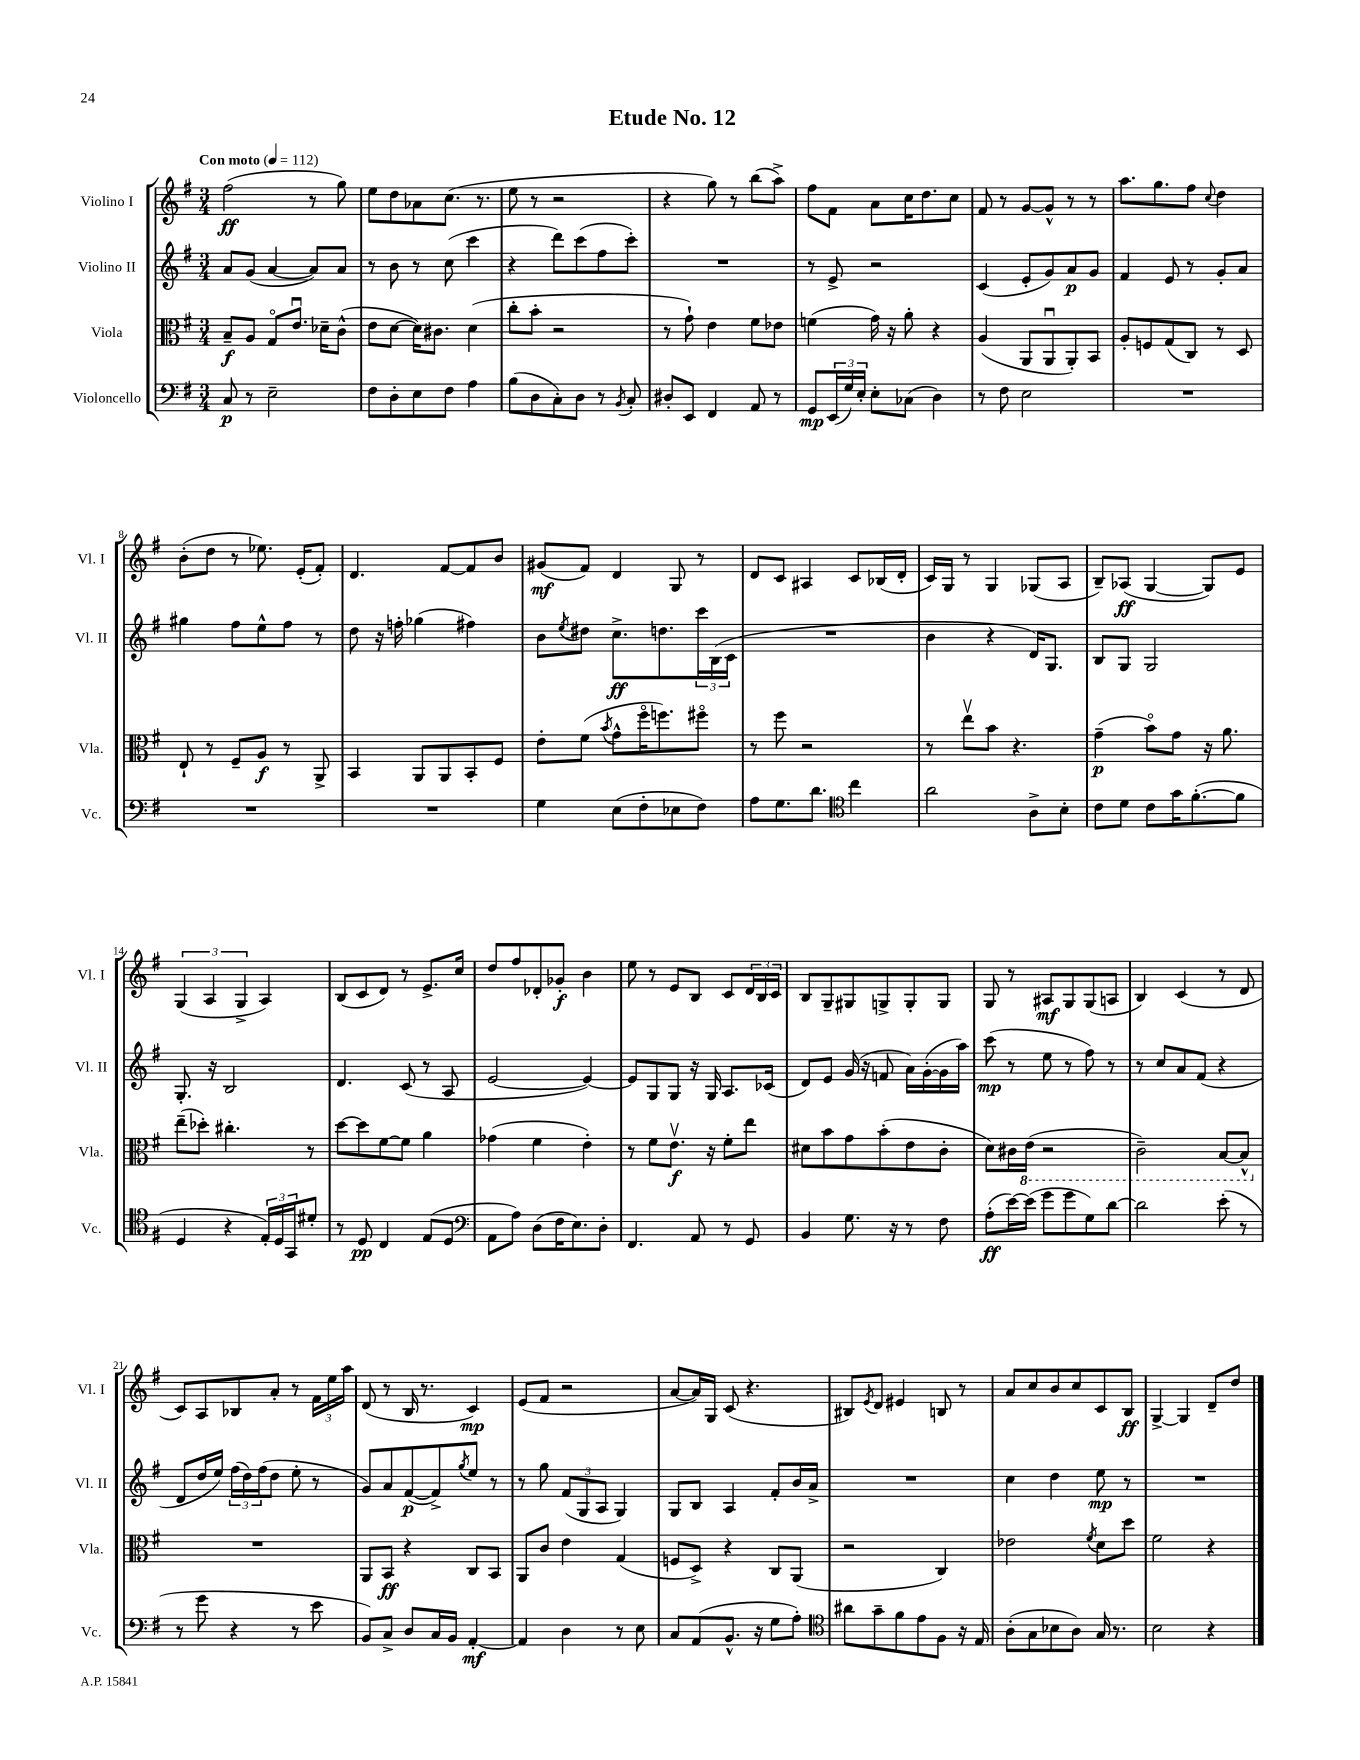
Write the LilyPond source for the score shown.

\header { title = "Etude No. 12" }
<<
\new StaffGroup <<
\new Staff = "s0" \with { instrumentName = "Violino I" shortInstrumentName = "Vl. I" } {
    \clef treble \key g \major \numericTimeSignature \time 3/4 \tempo "Con moto" 4 = 112
    fis''2\ff( r8 g''8) |
    e''8 d''8 aes'8 c''8.( r8. |
    e''8 r8 r2 |
    r4 g''8) r8 b''8( a''8->) |
    fis''8 fis'8 a'8 c''16 d''8. c''8 |
    fis'8 r8 g'8~ g'8-^ r8 r8 |
    a''8. g''8. fis''8 \appoggiatura { c''8 } d''4 |
    b'8-.( d''8 r8 ees''8.) e'16-.( fis'8-.) |
    d'4. fis'8~ fis'8 b'8 |
    gis'8\mf( fis'8) d'4 g8 r8 |
    d'8 c'8 ais4 c'8 bes16( d'16-. |
    c'16) g16 r8 g4 ges8( a8 |
    b8--) aes8\ff( g4~ g8) e'8 |
    \tuplet 3/2 { g4( a4 g4-> } a4) |
    b8( c'8 d'8) r8 e'8.-> c''16 |
    d''8 fis''8 des'8-. ges'8-.\f b'4 |
    e''8 r8 e'8 b8 c'8 \tuplet 3/2 { d'16 b16 c'16 } |
    b8 g8-- gis8 g8-> g8-. g8 |
    g8 r8 ais8\mf g8 g8( a8 |
    b4) c'4( r8 d'8 |
    c'8) a8 bes8 a'8-. r8 \tuplet 3/2 { fis'16 e''16 a''16 } |
    d'8( r8 b16 r8. c'4\mp) |
    e'8( fis'8 r2 |
    a'8~ a'16) g16 c'8( r4. |
    bis8) \acciaccatura { e'8 } d'8 eis'4 b8 r8 |
    a'8 c''8 b'8 c''8 c'8 b8\ff |
    g4~-> g4 d'8-- d''8 \bar "|." |
}
\new Staff = "s1" \with { instrumentName = "Violino II" shortInstrumentName = "Vl. II" } {
    \clef treble \key g \major \numericTimeSignature \time 3/4
    a'8 g'8( a'4~ a'8) a'8 |
    r8 b'8 r8 c''8( c'''4 |
    r4 d'''8) c'''8( fis''8 c'''8-.) |
    R2. |
    r8 e'8-> r2 |
    c'4( e'8-. g'8) a'8\p g'8 |
    fis'4 e'8 r8 g'8-. a'8 |
    gis''4 fis''8 e''8-^ fis''8 r8 |
    d''8 r16 f''16-. ges''4( fis''4) |
    b'8 \acciaccatura { e''8 } dis''8 c''8.->\ff d''8. \tuplet 3/2 { c'''16 b16( c'16 } |
    R2. |
    b'4 r4 d'16) g8. |
    b8 g8 g2 |
    g8.-. r16 b2 |
    d'4. c'8( r8 a8 |
    e'2~ e'4~) |
    e'8 g8 g8 r16 g16 a8. ces'16( |
    d'8) e'8 g'16( r16 f'8 a'16) g'16~-.( g'16 a''16) |
    c'''8\mp( r8 e''8 r8 fis''8) r8 |
    r8 c''8 a'8 fis'8( r4 |
    d'8 d''16 e''16) \tuplet 3/2 { fis''16( d''16) fis''16( } d''8 e''8-. r8 |
    g'8) a'8 fis'8~\p( fis'8->) \acciaccatura { g''8 } e''8 r8 |
    r8 g''8 \tuplet 3/2 { fis'8( g8 a8 } g4) |
    g8 b8 a4 fis'8-. b'16 a'16-> |
    R2. |
    c''4 d''4 e''8\mp r8 |
    R2. \bar "|." |
}
\new Staff = "s2" \with { instrumentName = "Viola" shortInstrumentName = "Vla." } {
    \clef alto \key g \major \numericTimeSignature \time 3/4
    b8--\f a8 g8\flageolet e'8.\downbow des'16-- c'8-^( |
    e'8 d'8~ d'16) cis'8. d'4( |
    c''8-. b'8-. r2 |
    r8 g'8-!) e'4 fis'8 ees'8 |
    f'4( g'16) r16 a'8-. r4 |
    a4( a,8 a,8\downbow a,8-.) b,8 |
    a8-. f8 g8( c8) r8 d8 |
    e8-! r8 fis8-- a8\f r8 a,8-> |
    b,4 a,8 a,8 b,8-. fis8 |
    e'8-. fis'8( \acciaccatura { b'8 } g'8-^ fis''16\flageolet f''8.) fis''8\flageolet |
    r8 fis''8 r2 |
    r8 e''8\upbow b'8 r4. |
    g'4--\p( b'8\flageolet) g'8 r16 a'8. |
    e''8--( des''8-.) cis''4.-. r8 |
    d''8~ d''8 fis'8~ fis'8 a'4 |
    ges'4( fis'4 e'4-.) |
    r8 fis'8 e'8.\upbow\f r16 fis'8-. e''8 |
    dis'8 b'8 g'8 b'8-.( e'8 c'8-. |
    d'8) cis'16 \ottava #-1 e16( r2 |
    c2--) b,8~ b,8-^ \ottava #0 |
    R2. |
    a,8 b,8\ff r4 c8 b,8 |
    a,8 c'8 e'4 g4( |
    f8 d8->) r4 c8 a,8( |
    r2 c4) |
    ees'2 \acciaccatura { fis'8 } d'8 d''8 |
    fis'2 r4 \bar "|." |
}
\new Staff = "s3" \with { instrumentName = "Violoncello" shortInstrumentName = "Vc." } {
    \clef bass \key g \major \numericTimeSignature \time 3/4
    c8\p r8 e2-- |
    fis8 d8-. e8 fis8 a4 |
    b8( d8 c8-.) d8 r8 \acciaccatura { b,8 } c8-. |
    dis8-. e,8 fis,4 a,8 r8 |
    g,8\mp \tuplet 3/2 { e,16( g16) e16-. } e8-. ces8( d4) |
    r8 fis8 e2 |
    R2. |
    R2. |
    R2. |
    g4 e8( fis8-. ees8 fis8) |
    a8 g8. d'8. \clef tenor c''4 |
    a'2 a8-> b8-. |
    c'8 d'8 c'8 g'16 fis'8.~-.( fis'8 |
    d4 r4 \tuplet 3/2 { e16-.) d16 g,16 } dis'8-. |
    r8 d8\pp c4 e8( d8 |
    \clef bass a,8 a8) d8( fis16 e8.) d8-. |
    fis,4. a,8 r8 g,8 |
    b,4 g8. r16 r8 fis8 |
    a8-.\ff( e'16~) e'16( g'8 g'8 g8) d'8~ |
    d'2 e'8-.( r8 |
    r8 g'8 r4 r8 e'8 |
    b,8) c8-> d8 c16 b,16 a,4~-.\mf |
    a,4 d4 r8 e8 |
    c8 a,8( b,8.-^ r16 g8 a8-.) |
    \clef tenor ais'8 g'8-- fis'8 e'8 fis8 r16 e16 |
    a8-.( g8 bes8 a8) g16 r8. |
    b2 r4 \bar "|." |
}
>>
>>
